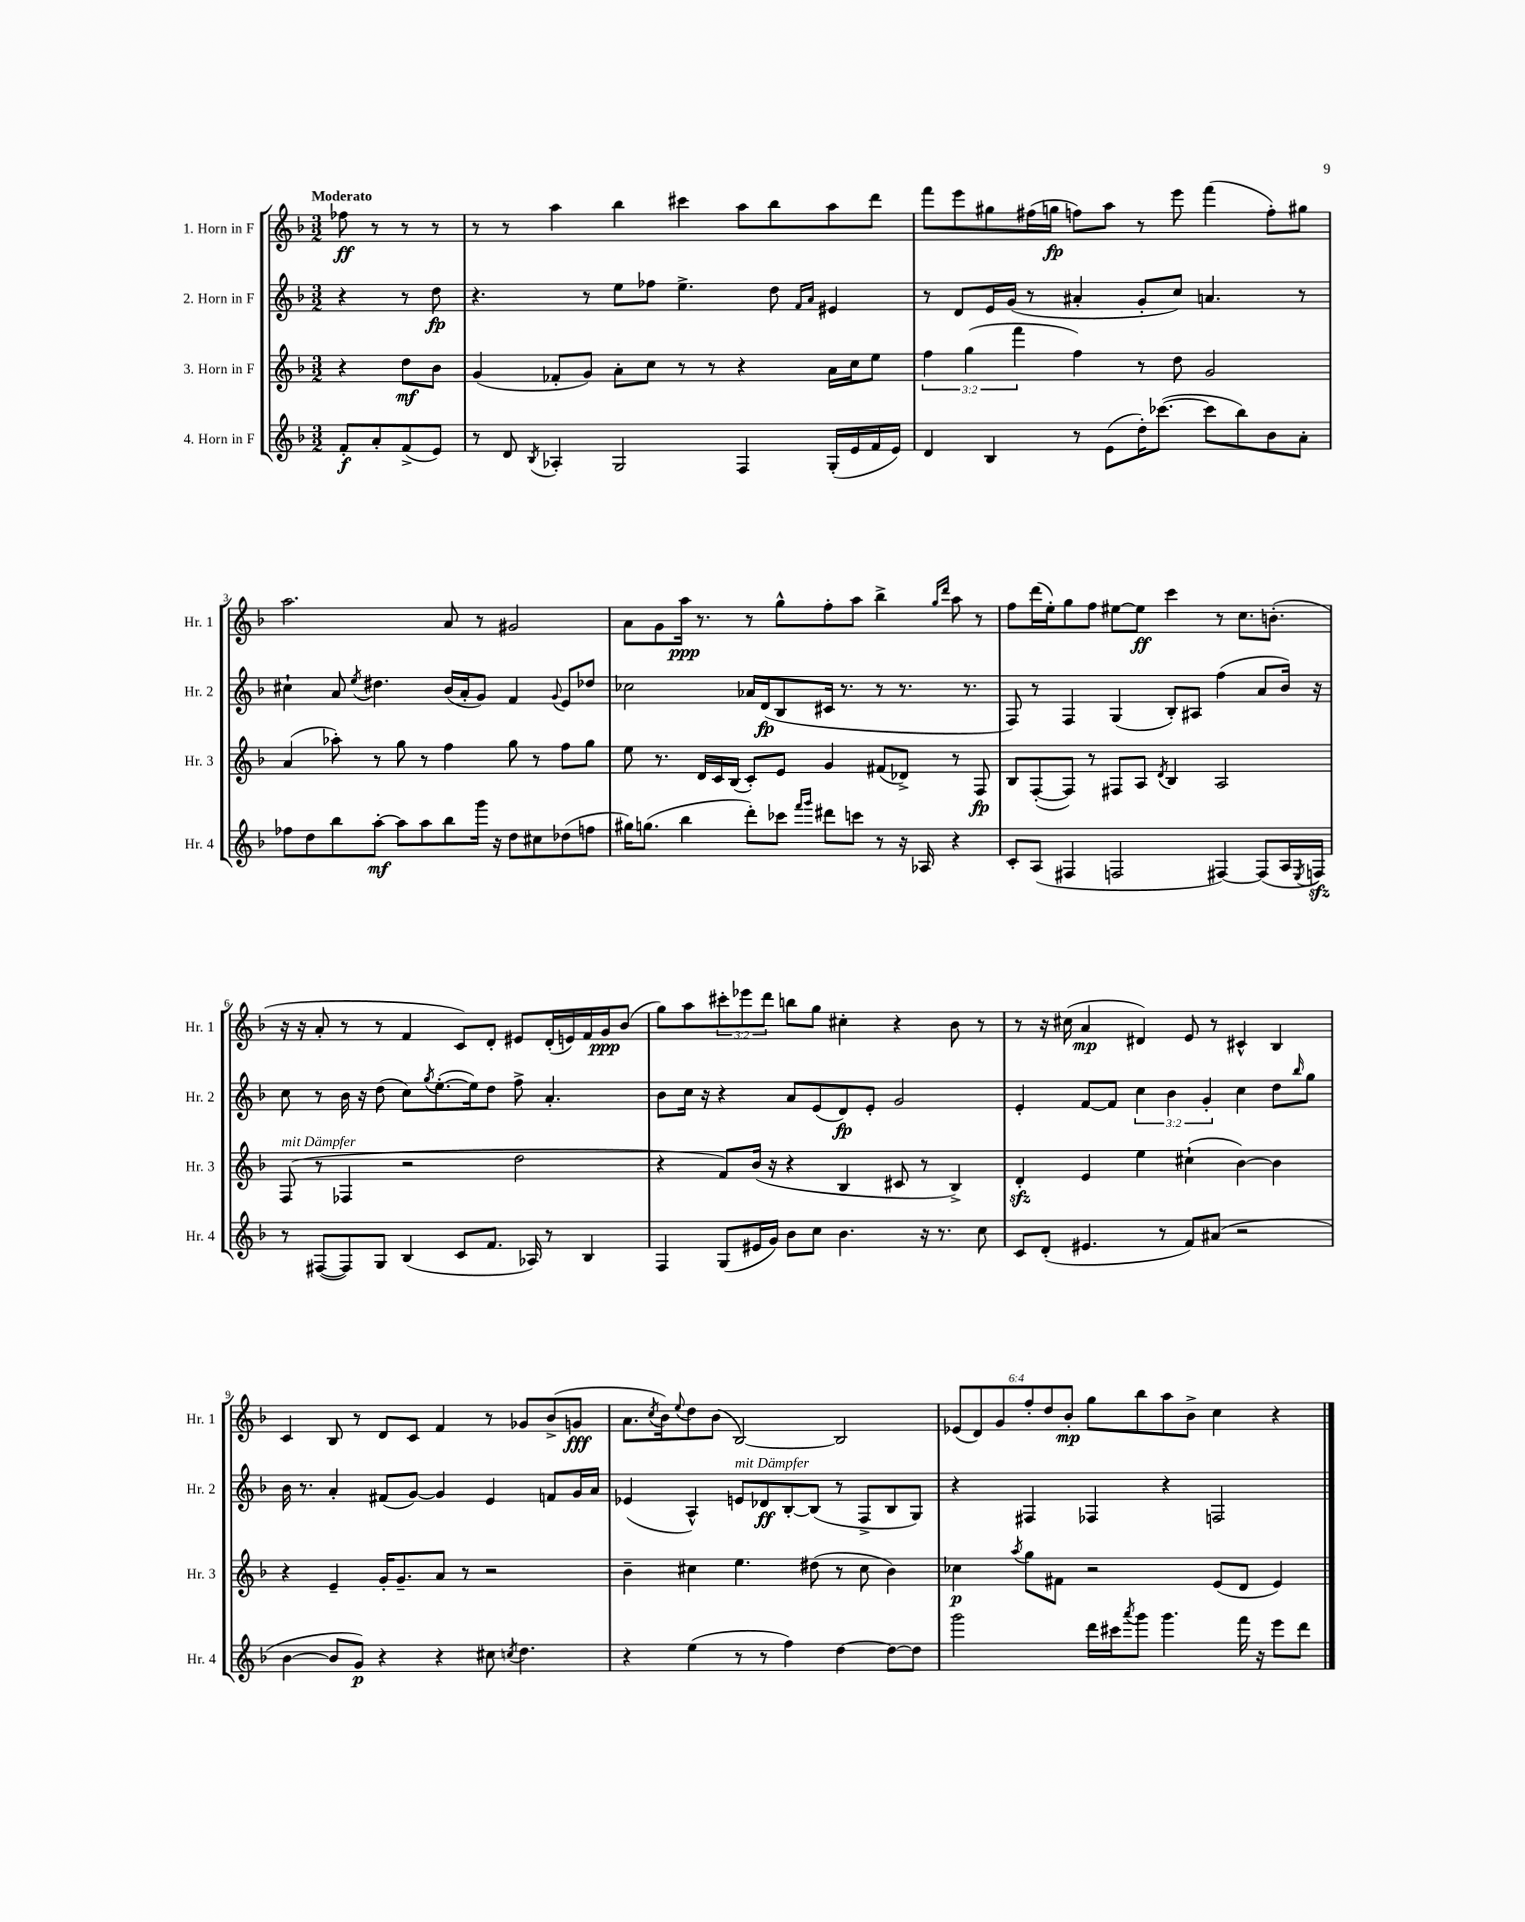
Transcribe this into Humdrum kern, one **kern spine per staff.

**kern	**kern	**kern	**kern
*staff4	*staff3	*staff2	*staff1
*clefG2	*clefG2	*clefG2	*clefG2
*k[b-]	*k[b-]	*k[b-]	*k[b-]
*M3/2	*M3/2	*M3/2	*M3/2
8f'	4r	4r	8ff-
8a'	.	.	8r
(8f^	8dd	8r	8r
8e)	8b-	8dd	8r
=	=	=	=
8r	(4g	4.r	8r
8d	.	.	8r
8qB-	.	.	.
4A-'	8f-'	.	4aa
.	8g)	8r	.
2G	8a'	8ee	4bb-
.	8cc	8ff-	.
.	8r	4.ee^	4ccc#
.	8r	.	.
4F	4r	.	8aa
.	.	8dd	8bb-
.	.	16qqf	.
.	.	16qqa	.
(16G'	16a	4e#	8aa
16e	16cc	.	.
16f	8ee	.	8ddd
16e)	.	.	.
=	=	=	=
4d	6ff	8r	8fff
.	.	8d	8eee
.	(6gg	.	.
4B-	.	16e	8gg#
.	.	(16g	.
.	6fff	.	.
.	.	8r	(16ff#
.	.	.	16gg
8r	4ff)	4a#'	8ff)
(8e	.	.	8aa
16dd')	8r	8g'	8r
([8.ccc-	.	.	.
.	8dd	8cc)	8eee
8ccc-]	2g	4.a	(4fff
8bb-)	.	.	.
8b-	.	.	8ff')
8a'	.	8r	8gg#
=	=	=	=
8ff-	(4a	4cc#`	2.aa
8dd	.	.	.
8bb-	8aa-')	8a	.
.	.	8qee	.
[8aa'	8r	4.dd#	.
8aa]	8gg	.	.
8aa	8r	.	.
8bb-	4ff	(16b-	8a
.	.	16a'	.
16ggg	.	8g)	8r
16r	.	.	.
8dd	8gg	4f	2g#
8cc#	8r	.	.
.	.	8qqg	.
(8dd-	8ff	8e	.
8ff	8gg	8dd-	.
=	=	=	=
16gg#)	8ee	2cc-	8a
(8.gg	.	.	.
.	8.r	.	8g
4bb-	.	.	16aa
.	16d	.	8.r
.	16c	.	.
.	(16B-	.	.
8ddd')	8c')	16a-	8r
.	.	(16d	.
8ccc-	8e	8B-	8gg^^
16qqfff	.	.	.
16qqggg	.	.	.
8ddd#	4g	16c#	8ff'
.	.	8.r	.
8ccc	.	.	8aa
8r	(8f#	8r	4bb-^
16r	8d-^)	8.r	.
16A-	.	.	.
.	.	.	16qqgg
.	.	.	16qqddd
4r	8r	.	8aa
.	.	8.r	.
.	8F	.	8r
=	=	=	=
8c'	8B-	8F)	8ff
(8A	([8F'	8r	(16ddd
.	.	.	16ee')
4F#	8F])	4F	8gg
.	8r	.	8ff
2F	8F#	(4G	[8ee#
.	8A	.	8ee#]
.	8qd	.	.
.	4B-	8B-')	4ccc
.	.	8A#	.
[4F#)	2A	(4ff	8r
.	.	.	8.cc
(8F#]	.	8a	.
.	.	.	(8.b'
16A	.	16b-)	.
8qE	.	.	.
16F)	.	16r	.
=	=	=	=
8r	(8F	8cc	16r
.	.	.	16r
([8F#	8r	8r	8a'
8F#])	4F-	16b-	8r
.	.	16r	.
8G	.	(8dd	8r
(4B-	2r	8cc)	4f
.	.	8qgg	.
.	.	([8.ee'	.
8c	.	.	8c)
.	.	16ee])	.
8.f	.	8dd	8d'
.	2dd	8ff^	8e#
16A-)	.	.	.
8r	.	4.a'	(16d'
.	.	.	16e)
4B-	.	.	16f
.	.	.	16g
.	.	.	(8b-
=	=	=	=
4F	4r	8b-	8gg)
.	.	16cc	8aa
.	.	16r	.
(8G	8f)	4r	12ccc#'
.	.	.	12eee-
16e#	(16b-	.	.
.	.	.	12ddd
16g)	16r	.	.
8b-	4r	8a	8bb
8cc	.	(8e	8gg
4.b-	4B-	8d)	4cc#'
.	.	8e'	.
.	8c#	2g	4r
16r	8r	.	.
8.r	.	.	.
.	4B-^)	.	8b-
8cc	.	.	8r
=	=	=	=
8c	4d'	4e'	8r
(8d'	.	.	16r
.	.	.	(16cc#
4.e#	4e	[8f	4a
.	.	8f]	.
.	4ee	6cc	4d#)
8r	.	.	.
.	.	6b-	.
8f)	(4cc#`	.	8e
.	.	6g'	.
(8a#	.	.	8r
2r	[4b-)	4cc	4c#^^
.	4b-]	8dd	4B-
.	.	16qqbb-	.
.	.	8gg	.
=	=	=	=
[4b-	4r	16b-	4c
.	.	8.r	.
8b-]	4e~	4a'	8B-
8g)	.	.	8r
4r	16g'	(8f#	8d
.	8.g~	.	.
.	.	[8g)	8c
4r	8a	4g]	4f
.	8r	.	.
8cc#	2r	4e	8r
8qcc	.	.	.
4.dd	.	.	8g-
.	.	8f	(8b-^
.	.	16g	8g
.	.	16a	.
=	=	=	=
4r	4b-~	(4e-	8.a
.	.	.	8qcc
.	.	.	16b-)
.	.	.	8qqee
(4ee	4cc#	4A^^)	8dd
.	.	.	(8b-
8r	4.ee	8e	[2B-)
8r	.	8d-	.
4ff)	.	[8B-'	.
.	(8dd#	(8B-]	.
[4dd	8r	8r	2B-]
.	8cc#	8F^	.
8dd_	4b-)	8B-	.
8dd]	.	8G)	.
=	=	=	=
2ggg	4cc-	4r	(12e-
.	.	.	12d)
.	.	.	12g
.	8qaa	.	.
.	8gg	4F#	12ff'
.	.	.	12dd
.	8f#	.	.
.	.	.	12b-'
16ddd	2r	4F-	8gg
16ccc#	.	.	.
8qaaa	.	.	.
8ggg	.	.	8bb-
4.ggg	.	4r	8aa
.	.	.	8b-^
.	(8e	2F	4cc
16fff	8d	.	.
16r	.	.	.
8eee	4e)	.	4r
8ddd	.	.	.
==	==	==	==
*-	*-	*-	*-
